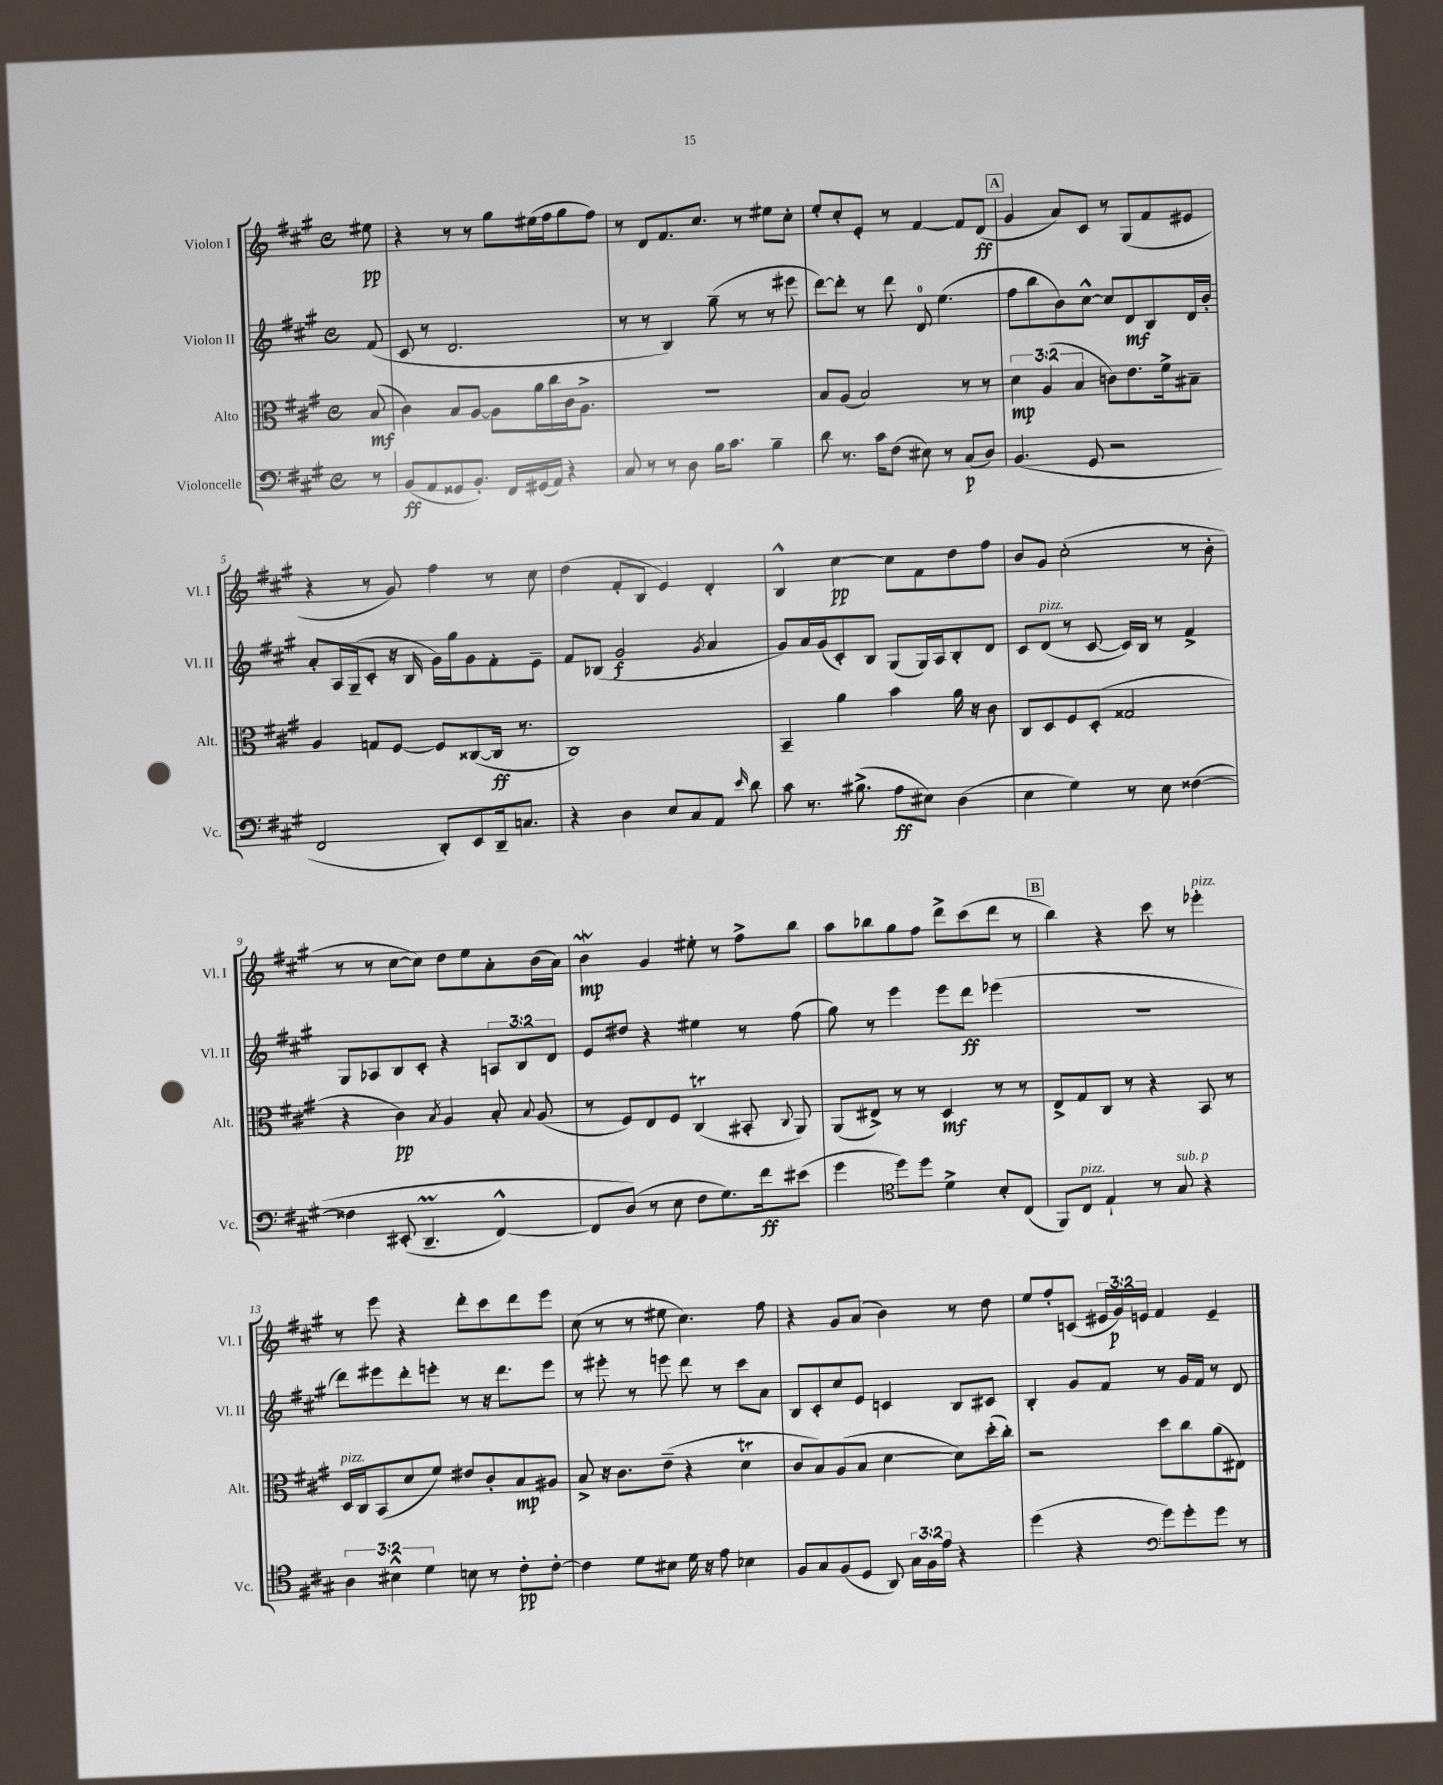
<<
\new StaffGroup <<
\new Staff = "s0" \with { instrumentName = "Violon I" shortInstrumentName = "Vl. I" } {
    \clef treble \key a \major \defaultTimeSignature \time 4/4 \override Staff.TupletNumber.text = #tuplet-number::calc-fraction-text \partial 8
    \autoBeamOff eis''8\pp |
    r4 r8 r8 gis''8[ eis''16( fis''16 gis''8 fis''8]) |
    r8 d'8[ fis'8. cis''8.] r8 eis''8[ cis''8]-. |
    e''8[-. cis''8-. e'8]-. r8 fis'4~ fis'8[ d'8]\ff( |
    \mark \markup { \box "A" } gis'4 a'8[) cis'8] r8 gis8[( fis'8 eis'8] |
    r4 r8 gis'8) fis''4 r8 cis''8 |
    d''4( fis'8[-. b8] e'4) d'4-. |
    b4-^ cis''4~\pp cis''8[ fis'8 d''8 fis''8] |
    b'8[ gis'8] cis''2-.( r8 b'8-. |
    r8 r8 cis''8[~ cis''8]) d''8[ e''8 a'8-. b'16( a'16]) |
    b'4\mordent\mp gis'4 eis''8-. r8 fis''8[-> b''8] |
    a''8[ bes''8 gis''8 fis''8] d'''8[-> cis'''8( d'''8] r8 |
    \mark \markup { \box "B" } b''4) r4 cis'''8 r8 ees'''4-.^\markup { \italic "pizz." } |
    r8 e'''8 r4 d'''8[-. cis'''8 d'''8 e'''8] |
    cis''8( r8 r8 eis''8 cis''4.) fis''8 |
    r4 gis'8[ a'8]( b'4) r8 d''8 |
    e''8[ fis''8-. c'8]( \tuplet 3/2 { eis'16[ gis'16\p) e'16] } fis'4 e'4-- \bar "|." |
}
\new Staff = "s1" \with { instrumentName = "Violon II" shortInstrumentName = "Vl. II" } {
    \clef treble \key a \major \defaultTimeSignature \time 4/4 \override Staff.TupletNumber.text = #tuplet-number::calc-fraction-text \partial 8
    \autoBeamOff fis'8( |
    cis'8 r8 d'2. |
    r8 r8 b4) gis''8--( r8 r8 eis'''8 |
    d'''8[~) d'''8]-. r8 d'''8 d'8-0 e''4.( |
    \mark \markup { \box "A" } fis''8[ b''8 b'8) cis''8]~-^ cis''8[ d'8\mf b8 d'16 b'16]-. |
    a'8[-. a16 gis16--( cis'8]-. r16 b16 gis'16[) gis''16 gis'8 fis'8-. e'8]-- |
    fis'8[ bes8]( gis'2\f \acciaccatura { gis'8 } a'4 |
    gis'8[) a'16 gis'16( cis'8-.) b8] gis8[( gis16) a16 b8-. d'8] |
    cis'8[ d'8]^\markup { \italic "pizz." }( r8 cis'8~ cis'16[) b16] r8 fis'4-> |
    gis8[ aes8 b8 cis'8]-. r4 \tuplet 3/2 { a8[ b8 d'8] } |
    e'8[ dis''8] r4 eis''4 r8 fis''8( |
    gis''8) r8 e'''4 e'''8[ d'''8]\ff ees'''4( |
    \mark \markup { \box "B" } R1 |
    d'''8[) eis'''8 d'''8-. e'''8]-. r8 r16 d'''8.[ e'''8] |
    r8 eis'''8-. r8 e'''8 d'''8 r8 cis'''8[ a'8] |
    b8[ cis'8-. cis''8 e'8] c'4 b8[ cis'8] |
    b4-. gis'8[ fis'8] r8 gis'16[ fis'16] r8 d'8 \bar "|." |
}
\new Staff = "s2" \with { instrumentName = "Alto" shortInstrumentName = "Alt." } {
    \clef alto \key a \major \defaultTimeSignature \time 4/4 \override Staff.TupletNumber.text = #tuplet-number::calc-fraction-text \partial 8
    \autoBeamOff b8\mf( |
    cis'4) b8[ a8]~ a8[ a'16 cis''16 cis'16 a8.]-> |
    R1 |
    b8[ a8]( b2) r8 r8 |
    \mark \markup { \box "A" } \tuplet 3/2 { d'4\mp a4( b4 } c'8[) e'8. fis'16-> bis8]-- |
    a4 g8[ fis8]~ fis8[ cisis8~( cisis16]\ff r8. |
    cis1) |
    b,4-- a'4 b'4 a'16 r16 cis'8 |
    cis8[ d8 fis8 d8]-.( gisis2 |
    r4 cis'4\pp) \acciaccatura { b8 } a4 b8-. \appoggiatura { b8 } a8( |
    r8 fis8[) e8 fis8] cis4\trill( bis,8-. \appoggiatura { cis8 } a,8) |
    a,8[( eis8]->) r8 r8 d4\mf r8 r8 |
    \mark \markup { \box "B" } e8[-> gis8 cis8] r8 r4 b,8 r8 |
    d16[^\markup { \italic "pizz." } cis16 b,8( d'8 fis'8]) eis'8[ cis'8-. b8\mp ais8] |
    b8-> r16 cis'8.[ e'8]--( r4 d'4\trill |
    cis'8[ b8) a8( b8] d'4~ d'8[) d''16-.( cis''16]-.) |
    r2 d''8[ cis''8 a'8( eis8]) \bar "|." |
}
\new Staff = "s3" \with { instrumentName = "Violoncelle" shortInstrumentName = "Vc." } {
    \clef bass \key a \major \defaultTimeSignature \time 4/4 \override Staff.TupletNumber.text = #tuplet-number::calc-fraction-text \partial 8
    \autoBeamOff r8 |
    b,8[\ff( a,8 gisis,8 b,8.]-.) fis,16[ gis,16( a,16]) r4 |
    cis8 r8 r8 d8 b16[ cis'8.] b4-- |
    d'8 r8. cis'16[ fis8]( eis8) r8 cis8[\p( d8]) |
    \mark \markup { \box "A" } b,4.( gis,8 r2 |
    fis,2 d,8[-.) e,8 d,16-- c8.] |
    r4 d4 e8[ cis8 a,8] \grace { e'16 } d'8 |
    cis'8 r8. bis8.->( a8[\ff eis8]) d4( |
    e4 gis4) r8 e8 fisis4~\( |
    fisis4 eis,8-.( d,4.--\prall fis,4~-^) |
    fis,8[ d8](\) r8 e8 fis8[ gis8.) fis'16\ff eis'8]( |
    gis'4 \clef tenor d''8[) d''8] d'4-> b8[-. cis8]( |
    \mark \markup { \box "B" } fis,8[) cis8]^\markup { \italic "pizz." } e4-! r8 gis8^\markup { \italic "sub. p" } r4 |
    \tuplet 3/2 { a4 bis4-^ d'4 } b8 r8 cis'8[-.\pp cis'8]~-. |
    cis'4 d'8[ bis8] d'16 r16 e'8 bes4 |
    fis8[ gis8 fis8( d8] a,8) \tuplet 3/2 { gis16[ fis16 e'16] } r4 |
    d''4( r4 \clef bass gis'8[) gis'8-. gis'8] r8 \bar "|." |
}
>>
>>
